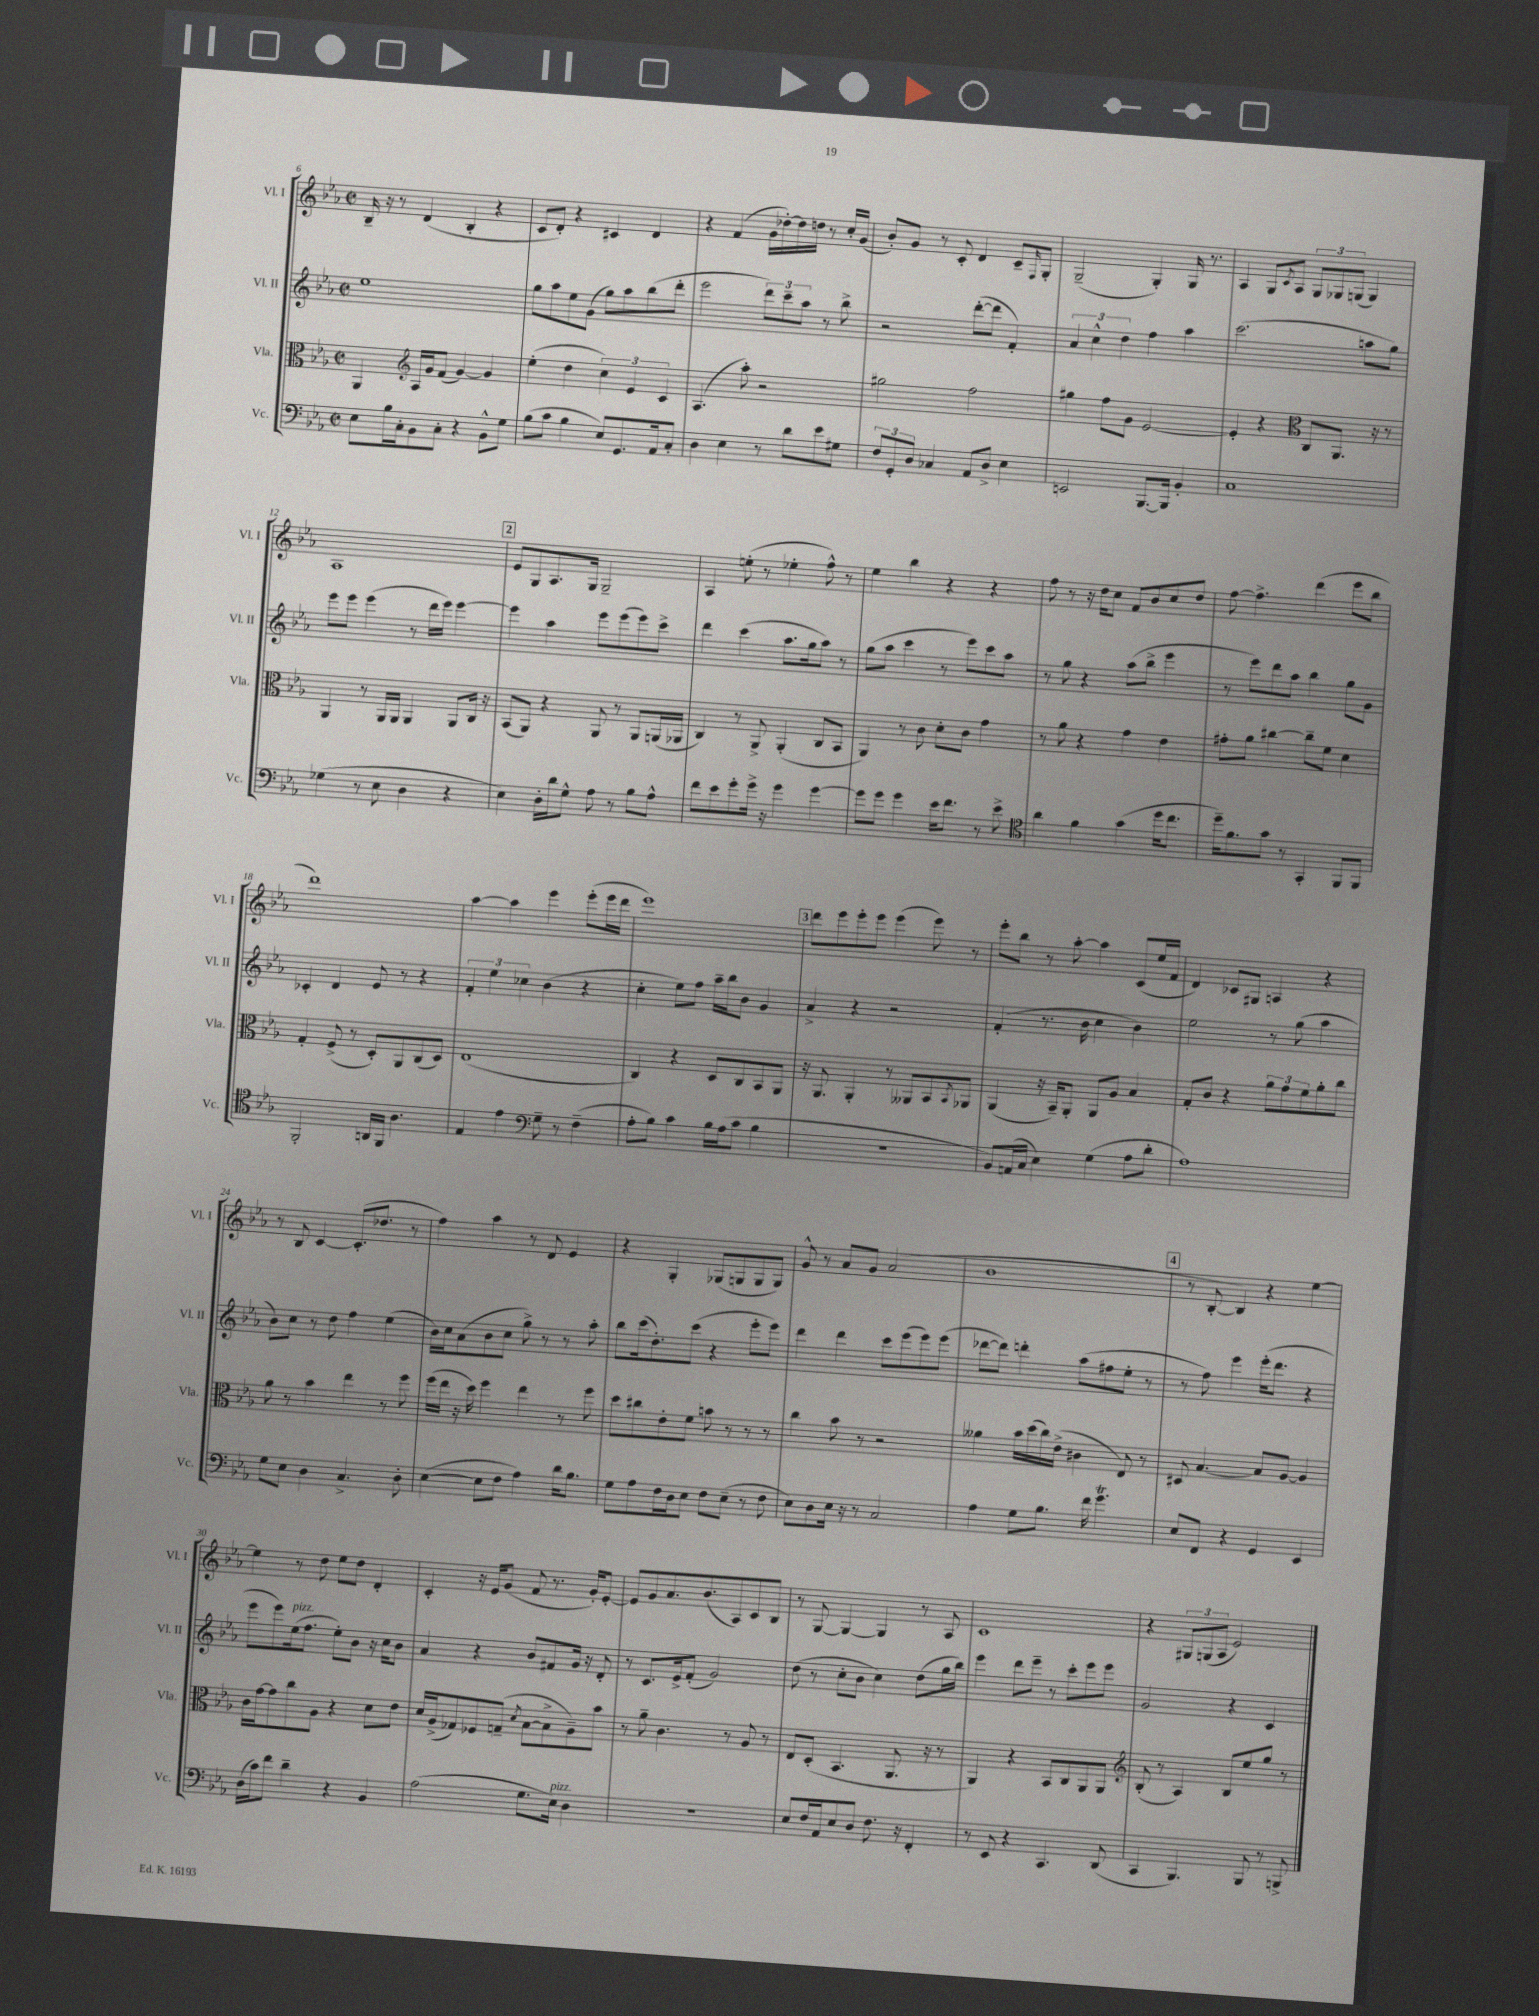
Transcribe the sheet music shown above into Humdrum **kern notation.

**kern	**kern	**kern	**kern
*staff4	*staff3	*staff2	*staff1
*clefF4	*clefC3	*clefG2	*clefG2
*k[b-e-a-]	*k[b-e-a-]	*k[b-e-a-]	*k[b-e-a-]
*M2/2	*M2/2	*M2/2	*M2/2
*met(c|)	*met(c|)	*met(c|)	*met(c|)
8E-\L	4AA-/	1ee-	16B-~/
.	.	.	16r
16B-\L	.	.	8r
16C'\J	.	.	.
*	*clefG2	*	*
8BB-\	16A-/LL	.	(4d/
.	16g/J	.	.
8C'\J	(8f/J	.	.
4r	[4g/)	.	4B-'/
8BB-^^\L	4g/]	.	4r
8G\J	.	.	.
=	=	=	=
(8B-\L	(4ee-'\	8gg\L	8c/L
8c\J	.	8aa-\	8d'/J)
4B-\	4dd\	8ee-\	4r
.	.	(8g\J	.
8E-/L)	6cc\)	8gg\L)	4c#/
8.GG/	.	8aa-\	.
.	6e-/	.	.
.	.	(8bb-\	4d/
16AA-/k	.	.	.
.	6c/	.	.
8C'/J	.	8ddd'\J	.
=	=	=	=
4D\	(4.A-/	2eee-\	4r
4E-\	.	.	(4f/
.	8aa-'\)	.	.
8r	2r	12ddd\L)	16g\LL
.	.	.	[16dd-'\)
.	.	12ccc~\	.
8d\L	.	.	16dd-\]
.	.	12aa-\J	.
.	.	.	16dd\JJ
8e-\	.	8r	8r
8G#\J	.	8bb-^\	16cc'/LL
.	.	.	(16g/JJ
=	=	=	=
12F/L	2gg#\	2r	8b-'/L)
12GG'/	.	.	.
.	.	.	8g/J
12D/J	.	.	.
4C-/	.	.	8r
.	.	.	8c'/
8AA-/L	2ff\	([8ddd'\L	4d/
8D^/J	.	8ddd\]J	.
4E-\	.	4f'/)	8c~/L
.	.	.	16qqF/
.	.	.	8G'/J
=	=	=	=
2EE/	4gg#\	6a-/	(2G~/
.	.	6cc^^\	.
.	8ff\L	.	.
.	.	6dd\	.
.	8g\J	.	.
[8.BBB-/L	[2e-/	4ff\	4G'/)
16BBB-/]Jk	.	.	.
4BB-'/	.	4aa-\	16G/
.	.	.	8.r
=	=	=	=
1C	4e-'/]	(2.ccc\	4A-/
.	4r	.	8G/L
.	.	.	8qc/
.	.	.	8A-/J
*	*clefC3	*	*
.	8C/L	.	12G/L
.	.	.	12G-/
.	8.AA-/J	.	.
.	.	.	(12G/J
.	.	8aa\L	4G/)
.	16r	.	.
.	8r	8gg\J)	.
=	=	=	=
(4G-\	4AA-/	8eee-\L	1A-
.	.	8eee-\J	.
8r	8r	(4eee-\	.
8E-\	16AA-/LL	.	.
.	16AA-/JJ	.	.
4D\	4AA-/	8r	.
.	.	16ddd\LL	.
.	.	16eee-\JJ)	.
4r	8AA-/L	[4eee-\	.
.	16C/Jk	.	.
.	16r	.	.
=	=	=	=
4E-\)	(8BB-/L	4eee-\]	8e-/L
.	8AA-/J)	.	8G/
16D'\LL	4r	4aa-\	8.A-/
16d\J	.	.	.
8G^^\J	.	.	.
.	.	.	16G/Jk
8A-\	8AA-/	8eee-\L	2G~/
8r	8r	(8eee-\	.
8B-\L	8AA-/L	8eee-\)	.
8A-^^\J	(16AA/L	8ccc^\J	.
.	16AA-/JJ	.	.
=	=	=	=
8f\L	4C/)	4ddd\	4A-/
8e-\	.	.	.
8g'\	8r	(4ccc\	(8ee'\
16g^\Jk	8AA-^/	.	8r
16r	.	.	.
4g\	(4AA-'/	8.aa-\L	4ee-'\
.	.	16gg\k	.
[4g\	8C/L	8aa-\J)	8ff^^\)
.	8BB-/J	8r	8r
=	=	=	=
8g\]L	4AA-/)	(8gg\L	4ee-\
8g\J	.	8aa-\J	.
4g\	8r	4ccc\	4bb-\
.	8c\	.	.
16e-\LK	8d'\L	8r	4r
8.f\J	.	.	.
.	8c\J	8eee-\L)	.
8r	4g\	8ccc\	4r
8e-^\	.	8aa-\J	.
=	=	=	=
*clefC4	*	*	*
4a-\	8r	8r	8ff\
.	8a-\	8gg\	8r
4f\	4r	4r	16r
.	.	.	16dd\LK
.	.	.	8cc\J
(4g\	4g\	(8aa-\L	8f/L
.	.	8bb-^\J	8b-/
16dd\LK	4e-\	4eee-\	8cc/
8.cc\J	.	.	.
.	.	.	8dd/J
=	=	=	=
16dd~\LK)	8g#'\L	8r	[8ff\
8.f\	.	.	.
.	8a-\J	8eee-\L)	4.ff^\]
8g\J	[4cc#\	8ddd\	.
8r	.	8aa-\J	.
4GG'/	8cc#~\]L	4bb-\	(4ddd\
.	8f\J	.	.
8FF/L	4d\	8gg\L	8eee-\L
8FF/J	.	8g\J	8bb-\J
=	=	=	=
2FF'/	4G'/	4c-'/	1ddd)
.	(8F^/	4d/	.
.	8r	.	.
16AA/LL	8D'/L)	8e-/	.
16FF/JJ	.	.	.
4.A-\	8AA-/	8r	.
.	(8C/	4r	.
.	8D/J)	.	.
=	=	=	=
4E-/	(1E-	6f'/	[4aa-\
.	.	6ee-\	.
4e-\	.	.	4aa-\]
.	.	6cc-\	.
*clefF4	*	*	*
8G~\	.	(4b-\	4eee-\
8r	.	.	.
(4F~\	.	4r	(8eee-'\L
.	.	.	16eee-\L
.	.	.	16ddd\JJ
=	=	=	=
8A-'\L	4C/)	4cc'\	1eee-)
8B-\J)	.	.	.
4c\	4r	8ee-\L)	.
.	.	8ff\J	.
16B-\LL	8D/L	16aa-~\LL	.
(16A-\J	.	16bb-\J	.
8c\J	8C/	8b-\J	.
4B-\	8BB-/	4g/	.
.	8AA-/J	.	.
=	=	=	=
1r	16r	4a-^/	8ddd\L
.	8.AA-/	.	.
.	.	.	8eee-\
.	4AA-'/	4r	8eee-'\
.	.	.	8eee-\J
.	8r	2r	(4eee-\
.	8AA--/L	.	.
.	8BB-/	.	8eee-\)
.	8qBB-/	.	.
.	8AA-/J	.	8r
=	=	=	=
8BB-/L)	(4AA-/	(4f'/	8eee-'\L
(16AA/L	.	.	8bb-\J
16C/JJ	.	.	.
4E-\)	16r	8.r	8r
.	16BB-~/LK)	.	.
.	8AA-'/J	.	[8aa-'\
.	.	16b-\	.
(4G\	8AA-/L	4cc\	4aa-\]
.	8A-/J	.	.
8A-\L	4B-/	4b-\)	(8c/L
8d'\J	.	.	16ee-/L
.	.	.	16f/JJ
=	=	=	=
1A-)	8G'/L	2ee-\	4d/)
.	8c/J	.	.
.	4r	.	8c-/L
.	.	.	8G#/J
.	12a-\L	8r	4A/
.	12g\	.	.
.	.	(8gg\	.
.	12f\	.	.
.	8a-'\	4aa-\	4r
.	8cc\J	.	.
=	=	=	=
8G\L	8a-\	8b-\L)	8r
8E-\J	8r	8cc\J	8B-/
4D\	4b-\	8r	[4c/
.	.	8dd\	.
4.C^/	4ee-\	4ff\	(8.c'/]L
.	.	.	8.dd-/J
.	8r	(4ee-\	.
8D'\	8ff\	.	8r
=	=	=	=
([4E-\	(16ff\LL	16b-\LL)	4ff\)
.	16ee-\JJ	16cc\J	.
.	16r	(8a-\	.
.	16dd\)	.	.
8E-\]L	4ff\	8b-\	4aa-\
8F\J	.	8cc\J	.
4A-\)	4ee-\	8gg^\)	8r
.	.	8r	8d/
16d\LK	8r	8r	4e-/
8.B-\J	.	.	.
.	8ff\	8aa-'\	.
=	=	=	=
8G\L	8dd\L	8bb-\L	4r
8A-\	8cc#\	(16ccc\k	.
.	.	8.dd'\)	.
16F\L	8e-'\	.	4G'/
16D\J	.	.	.
8E-\J	8f\J	(8ccc\J	.
8F\L	8b\	4r	(8G-/L
(8E-~\J	8r	.	8G/
8r	8r	8eee-'\L	8G/
8F\	8r	8eee-\J)	8G/J)
=	=	=	=
8E-\L)	4cc\	4ddd\	8g^^/
8D\	.	.	8r
16E-\Jk	8b-\	4ddd\	8a-/L
16r	.	.	.
8r	8r	.	8g/J
2C/	2r	8ccc\L	(2a-/
.	.	(8eee-\	.
.	.	8eee-\)	.
.	.	(8eee-\J	.
=	=	=	=
4A-\	4a--\	[8ddd-\L	1b-
.	.	8ddd-\]J)	.
8G\L	16b-\LL	4ddd'\	.
.	(16dd\	.	.
8.B-\J	16cc\)	.	.
.	(16e-^\JJ	.	.
.	4c#\	(8aa-\L	.
16f\	.	.	.
4.g\	.	8ff#\	.
.	8E-/)	8ee-'\J	.
.	8r	8r	.
=	=	=	=
8E-/L	8D#/	8r	8r
8FF/J	[4.B-/	8ff\)	[8B-'/
4r	.	4eee-\	4B-/])
4GG/	8B-/]L	(16eee-'\LK	4r
.	.	8.ddd\J	.
.	[8A-/J	.	.
4EE-/	4A-/]	4r	[4ee-\
=	=	=	=
(16D\LL	16c\LL	8eee-\L	4ee-\]
16c\J)	[16g\J	.	.
8f\J	8g\]	8eee-\)	.
4d~\	8cc\	(16ee-\k	8r
.	.	8.ff\J	.
.	8A-\J	.	8dd\
4r	4r	8ee-'\L)	8ee-\L
.	.	8b-\J	8dd\J
4BB-/	8d\L	16r	4d'/
.	.	16cc\LK	.
.	8e-\J	8b-\J	.
=	=	=	=
(2A-\	16d/LL	4a-/	4c'/
.	(16A-^/J	.	.
.	8G-/)	.	.
.	8F-/	4r	16r
.	.	.	16e-/LK
.	(8G~/J	.	(8g/J
.	8qd/	.	.
8.G\L	[8B-\L	8b-/L	8f/
.	8B-^\]	8f#/	8.r
16E-\Jk)	.	.	.
4D\	8A-~\)	16g/Jk	.
.	.	16r	16g'/LK)
.	8b-\J	8d'/	[8e-'/J
=	=	=	=
1r	8r	8r	8e-/]L
.	8a-~\	8.c/L	8g/
.	4.c\	.	8.a-/
.	.	16e-^/k	.
.	.	(8f'/J	.
.	.	.	(8.b-/
.	.	2g/)	.
.	8r	.	8A-/)
.	8A-/	.	8c/
.	8r	.	8B-/J
=	=	=	=
8E-/L	8E-/L	(8dd\	8r
16F/L	(8D'/J	8r	[8G/
16AA-/J	.	.	.
8E-/	4.BB-/	8cc'\L	4G/_
8D/J	.	8b-\J	.
8.F\	.	4cc\)	4G/]
.	8.AA-/	.	.
16r	.	.	.
4FF'/	.	(8dd\L	8r
.	16r	.	.
.	8r	16gg\L	8A-/
.	.	16bb-\JJ)	.
=	=	=	=
8r	4AA-/)	4eee-\	1c
8EE-/	.	.	.
4r	4r	8ddd\L	.
.	.	8eee-~\J	.
4.CC/	8BB-/L	8r	.
.	8C/	8ccc'\L	.
.	8AA-/	8eee-\	.
(8DD/	8AA-/J	8eee-\J	.
=	=	=	=
*	*clefG2	*	*
4CC/	(8B-'/	2g/	4r
.	8r	.	.
4.BBB-/)	4A-/)	.	12G#/L
.	.	.	(12G/
.	.	.	12A-/J
.	8B-/L	4r	2e-/)
8BBB-/	8ee-/	.	.
8r	8gg/J	4c/	.
8BBB^/	8r	.	.
==	==	==	==
*-	*-	*-	*-
